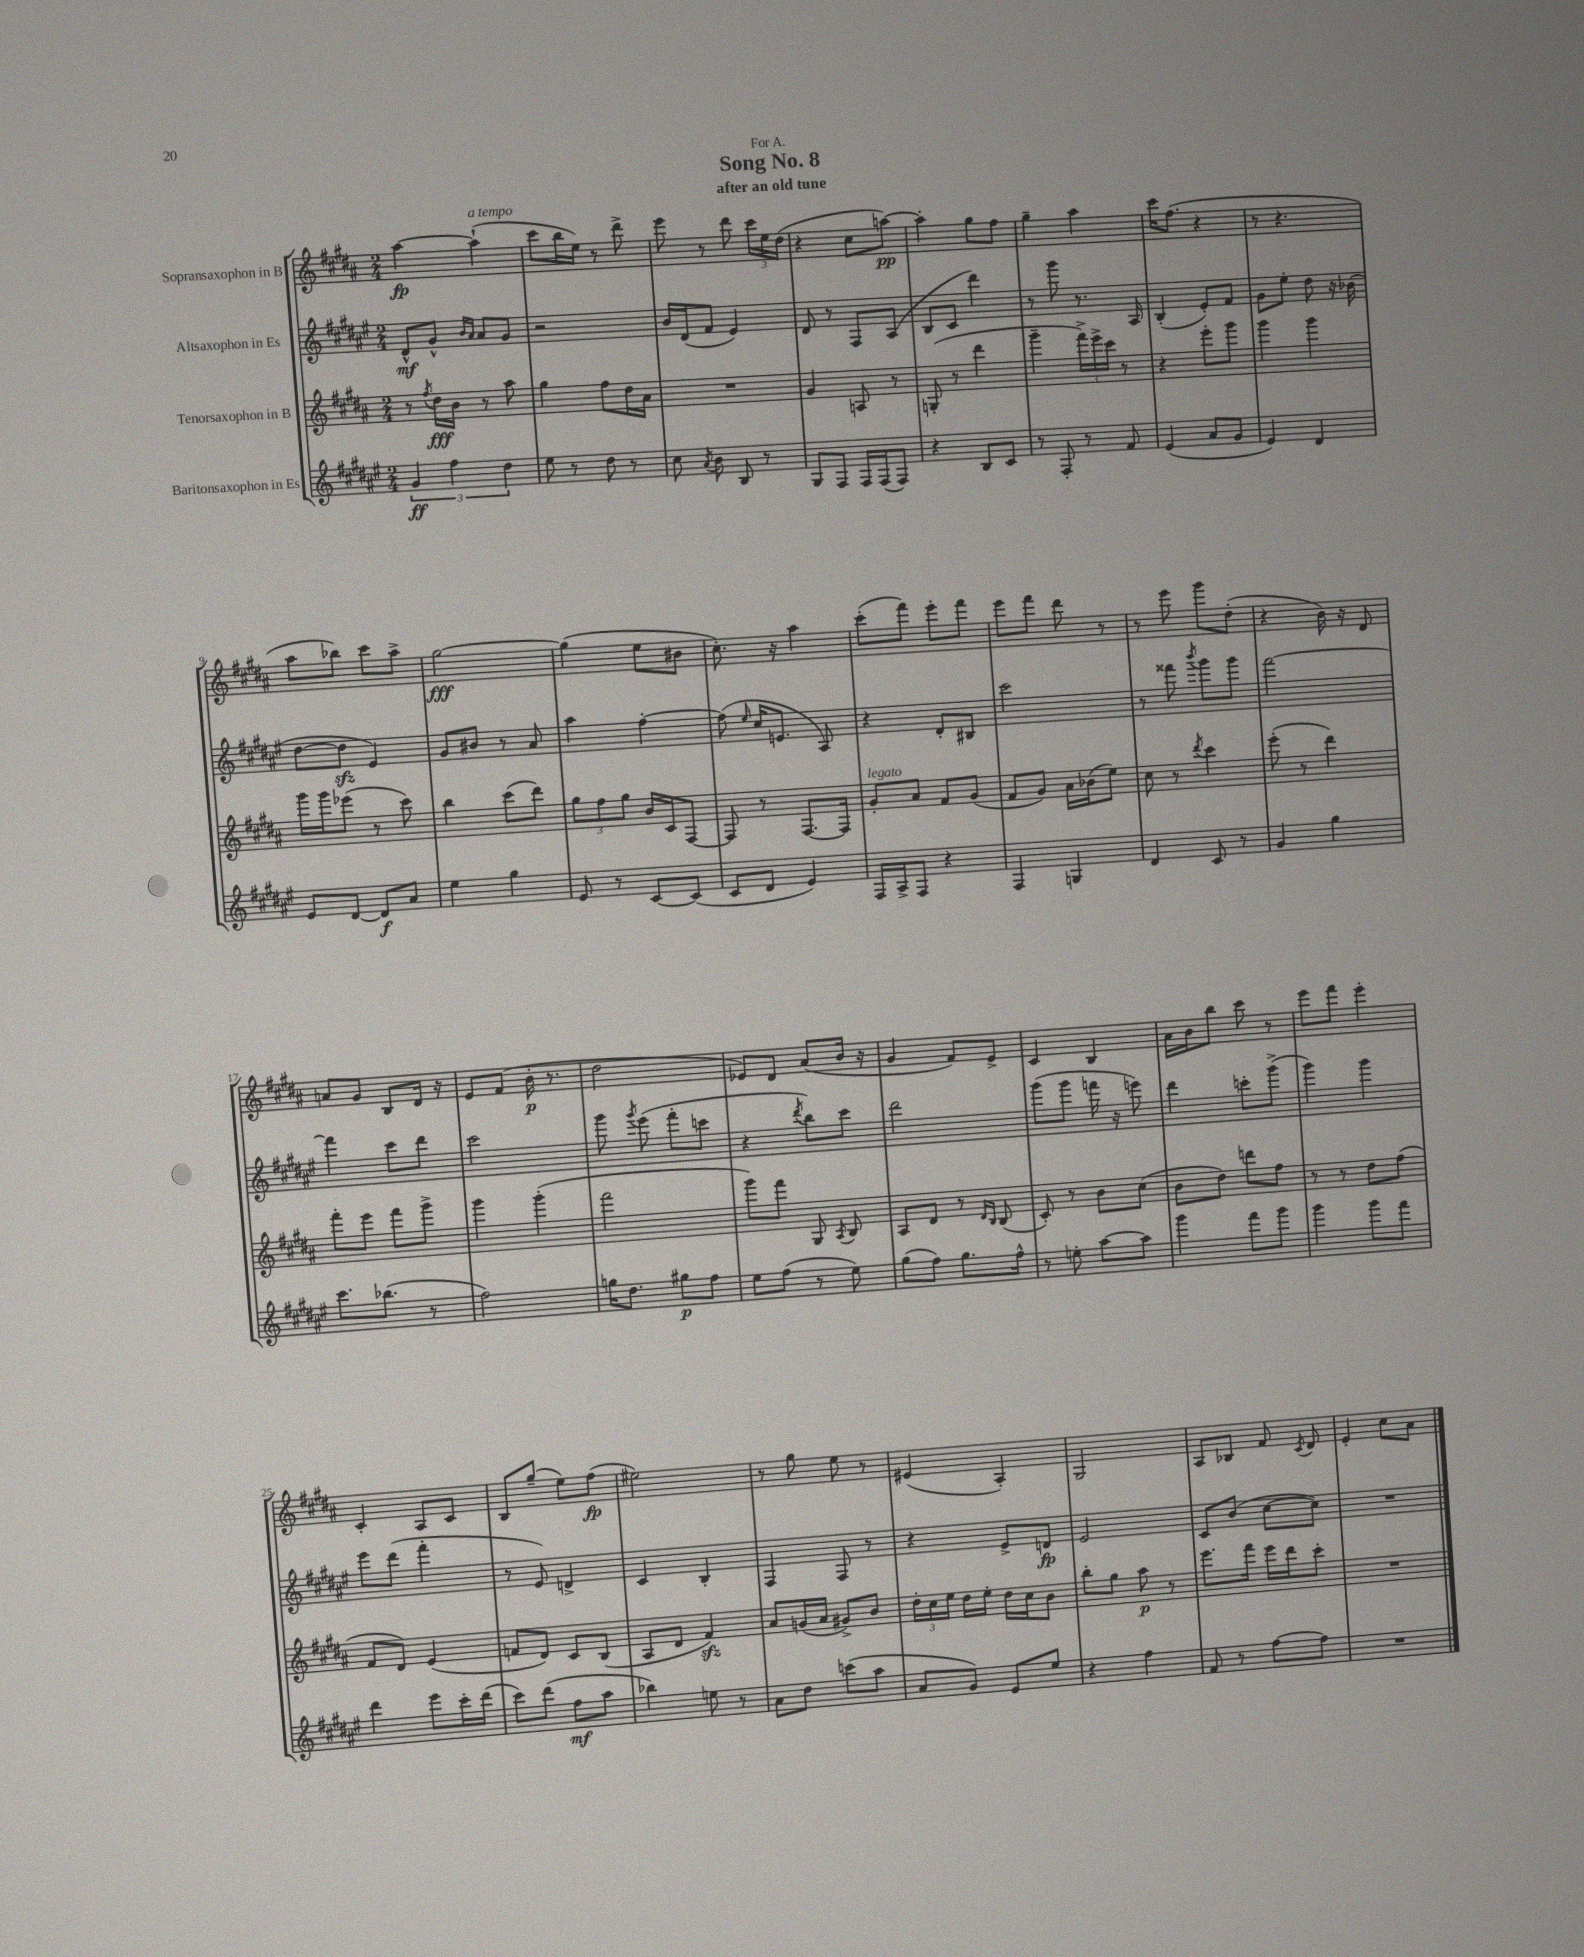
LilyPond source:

\header { title = "Song No. 8" subtitle = "after an old tune" dedication = "For A." }
<<
\new StaffGroup <<
\new Staff = "s0" \with { instrumentName = "Sopransaxophon in B" } {
    \clef treble \key b \major \numericTimeSignature \time 2/4
    \autoBeamOff ais''4~\fp ais''4-!^\markup { \italic "a tempo" }( |
    cis'''8[ b''16 e''16]) r8 dis'''8-> |
    e'''8 r8 dis'''8 \tuplet 3/2 { cis'''16[ e''16 dis''16]( } |
    r4 cis''8[ a''8]~\pp) |
    a''4-. gis''8[ fis''8] |
    gis''4-- ais''4 |
    cis'''16[ fis''8.]( r4 |
    r8 r4. |
    ais''8[ bes''8]) cis'''8[ ais''8]-> |
    gis''2~\fff |
    gis''4( e''8[ bis'8] |
    cis''8.-.) r16 ais''4 |
    cis'''8[-.( fis'''8]) e'''8[-. fis'''8] |
    e'''8[ fis'''8] dis'''8 r8 |
    r8 e'''8 gis'''8[ dis''8]-.( |
    r4 b'16) r16 dis'8 |
    a'8[ gis'8] b8[ dis'16] r16 |
    e'8[ fis'8]( b'16-.\p r8. |
    dis''2 |
    ees'8[) dis'8] ais'8[( b'16] r16 |
    gis'4 fis'8[) e'8]-> |
    cis'4 b4 |
    ais'16[ b'16 b''8] cis'''8 r8 |
    e'''8[ fis'''8] e'''4-. |
    cis'4-. ais8[ cis'8] |
    b8[ gis''8]--( e''8[) fis''8]\fp( |
    eis''2) |
    r8 gis''8 e''8 r8 |
    eis'4( ais4-.) |
    gis2 |
    ais8[ bes8] fis'8 \acciaccatura { cis'8 } dis'8 |
    e'4-. cis''8[ ais'8] \bar "|." |
}
\new Staff = "s1" \with { instrumentName = "Altsaxophon in Es" } {
    \clef treble \key fis \major \numericTimeSignature \time 2/4
    \autoBeamOff dis'8[-^\mf gis'8]-^ \grace { b'16[ ais'16] } ais'8[ gis'8] |
    r2 |
    b'16[ dis'16( fis'8] eis'4) |
    dis'8 r8 fis8[ ais8]( |
    b8[ cis'8] dis'''4) |
    r8 gis'''8 r8. ais16 |
    b4-.( eis'8[-.) fis'8] |
    gis'8[ eis''8]-. dis''8 r16 bes'16( |
    dis''8[~ dis''8]\sfz eis'4) |
    gis'8[ bis'8] r8 ais'8 |
    ais''4 fis''4~-. |
    fis''8( \grace { eis''16 } cis''16[ e'8.] ais8) |
    r4 dis'8[-. bis8] |
    cis'''2 |
    r8 fisis'''8 \acciaccatura { b'''8 } gis'''8[ gis'''8] |
    fis'''2~ |
    fis'''4 cis'''8[ dis'''8] |
    cis'''2 |
    gis'''8 \acciaccatura { gis'''8 } eis'''8( fis'''8[-. c'''8] |
    r4 \acciaccatura { dis'''8 } b''8[) cis'''8] |
    dis'''2 |
    gis'''8[( gis'''8] f'''16 r16 e'''8) |
    dis'''4 c'''8[-. gis'''8]->( |
    gis'''4) gis'''4 |
    eis'''8[ dis'''8]( fis'''4-. |
    r8 eis'8) d'4-> |
    cis'4 b4-. |
    fis4 fis8 r8 |
    r4 eis'8[-> d'8]\fp |
    eis'2 |
    cis'8[ b'8]( cis''8[~ cis''8]) |
    R2 \bar "|." |
}
\new Staff = "s2" \with { instrumentName = "Tenorsaxophon in B" } {
    \clef treble \key b \major \numericTimeSignature \time 2/4
    \autoBeamOff r8 \acciaccatura { fis''8 } dis''16[\fff b'16] r8 ais''8 |
    gis''4 fis''8[ dis''16 ais'16] |
    R2 |
    gis'4 a8 r8 |
    g8-.( r8 dis'''4 |
    gis'''4-- \tuplet 3/2 { fis'''16[->) e'''16-> cis'''16] } r8 |
    r4 e'''8[-. gis'''8] |
    gis'''4 gis'''4 |
    gis'''16[ gis'''16 ees'''8]( r8 cis'''8) |
    b''4 cis'''8[( dis'''8]) |
    \tuplet 3/2 { gis''8[ fis''8 gis''8] } b'16[ cis'16 fis8]~ |
    fis8 r8 fis8.[~ fis16] |
    gis'8[-.^\markup { \italic "legato" } ais'8] fis'8[ gis'8]( |
    fis'8[ gis'8]) ais'16[ bes'16( e''8]) |
    cis''8 r8 \acciaccatura { dis'''8 } cis'''4 |
    e'''8-.( r8 dis'''4) |
    fis'''8[-. e'''8] fis'''8[ gis'''8]-> |
    gis'''4 gis'''4-.( |
    fis'''2 |
    gis'''8[) fis'''8] gis8 \acciaccatura { ais8 } b8 |
    ais8[ dis'8] r8 \grace { dis'16[ b16] } b8( |
    cis'8-.) r8 b'8[ cis''8]( |
    b'8[ dis''8]) d'''8[ fis''8] |
    r8 r8 dis''8[ fis''8]( |
    fis'8[ dis'8]) e'4( |
    f'8[ dis'8]) cis'8[ b8]( |
    ais8[ dis'8] fis'4\sfz) |
    ais'8[ g'16( ais'16] gis'8[->) b'8] |
    \tuplet 3/2 { dis''16[-. cis''16 e''16] } dis''16[ e''16]-. dis''16[ cis''16 b'8] |
    b''8[-. gis''8] ais''8\p r8 |
    e'''8.[ fis'''16] e'''16[ dis'''16 cis'''8]-. |
    R2 \bar "|." |
}
\new Staff = "s3" \with { instrumentName = "Baritonsaxophon in Es" } {
    \clef treble \key fis \major \numericTimeSignature \time 2/4
    \autoBeamOff \tuplet 3/2 { gis'4\ff fis''4 dis''4 } |
    eis''8 r8 dis''8 r8 |
    cis''8 \acciaccatura { ais'8 } b'8 b8 r8 |
    gis8[ fis8] fis16[ fis16( fis8]) |
    r4 b8[ cis'8] |
    r8 fis8-. r8 fis'8 |
    eis'4( ais'8[ gis'8] |
    eis'4) dis'4 |
    eis'8[ dis'8]~ dis'8[\f ais'8] |
    eis''4 gis''4 |
    eis'8 r8 cis'8[~ cis'8]( |
    cis'8[ dis'8] eis'4) |
    fis16[ ais16-> fis8] r4 |
    fis4 g4 |
    dis'4 cis'8 r8 |
    gis'4 gis''4 |
    cis'''8.[ bes''8.]( r8 |
    fis''2) |
    g''16[ dis''8.] gis''8[\p fis''8] |
    eis''8[ fis''8]( r8 eis''8) |
    gis''8[( fis''8]) gis''8.[ fis''16]-^ |
    r8 e''8-. ais''8[~ ais''8] |
    gis'''4 fis'''8[ gis'''8] |
    gis'''4 gis'''8[ fis'''8] |
    dis'''4 eis'''8[ cis'''16-. dis'''16]( |
    cis'''8[) dis'''8]( fis''8[\mf ais''8] |
    bes''4) e''8 r8 |
    ais'8[ dis''8] c'''8[( ais''8] |
    ais'8[ gis'8]) eis'8[ eis''8] |
    r4 fis''4 |
    fis'8 r8 fis''8[~ fis''8] |
    R2 \bar "|." |
}
>>
>>
